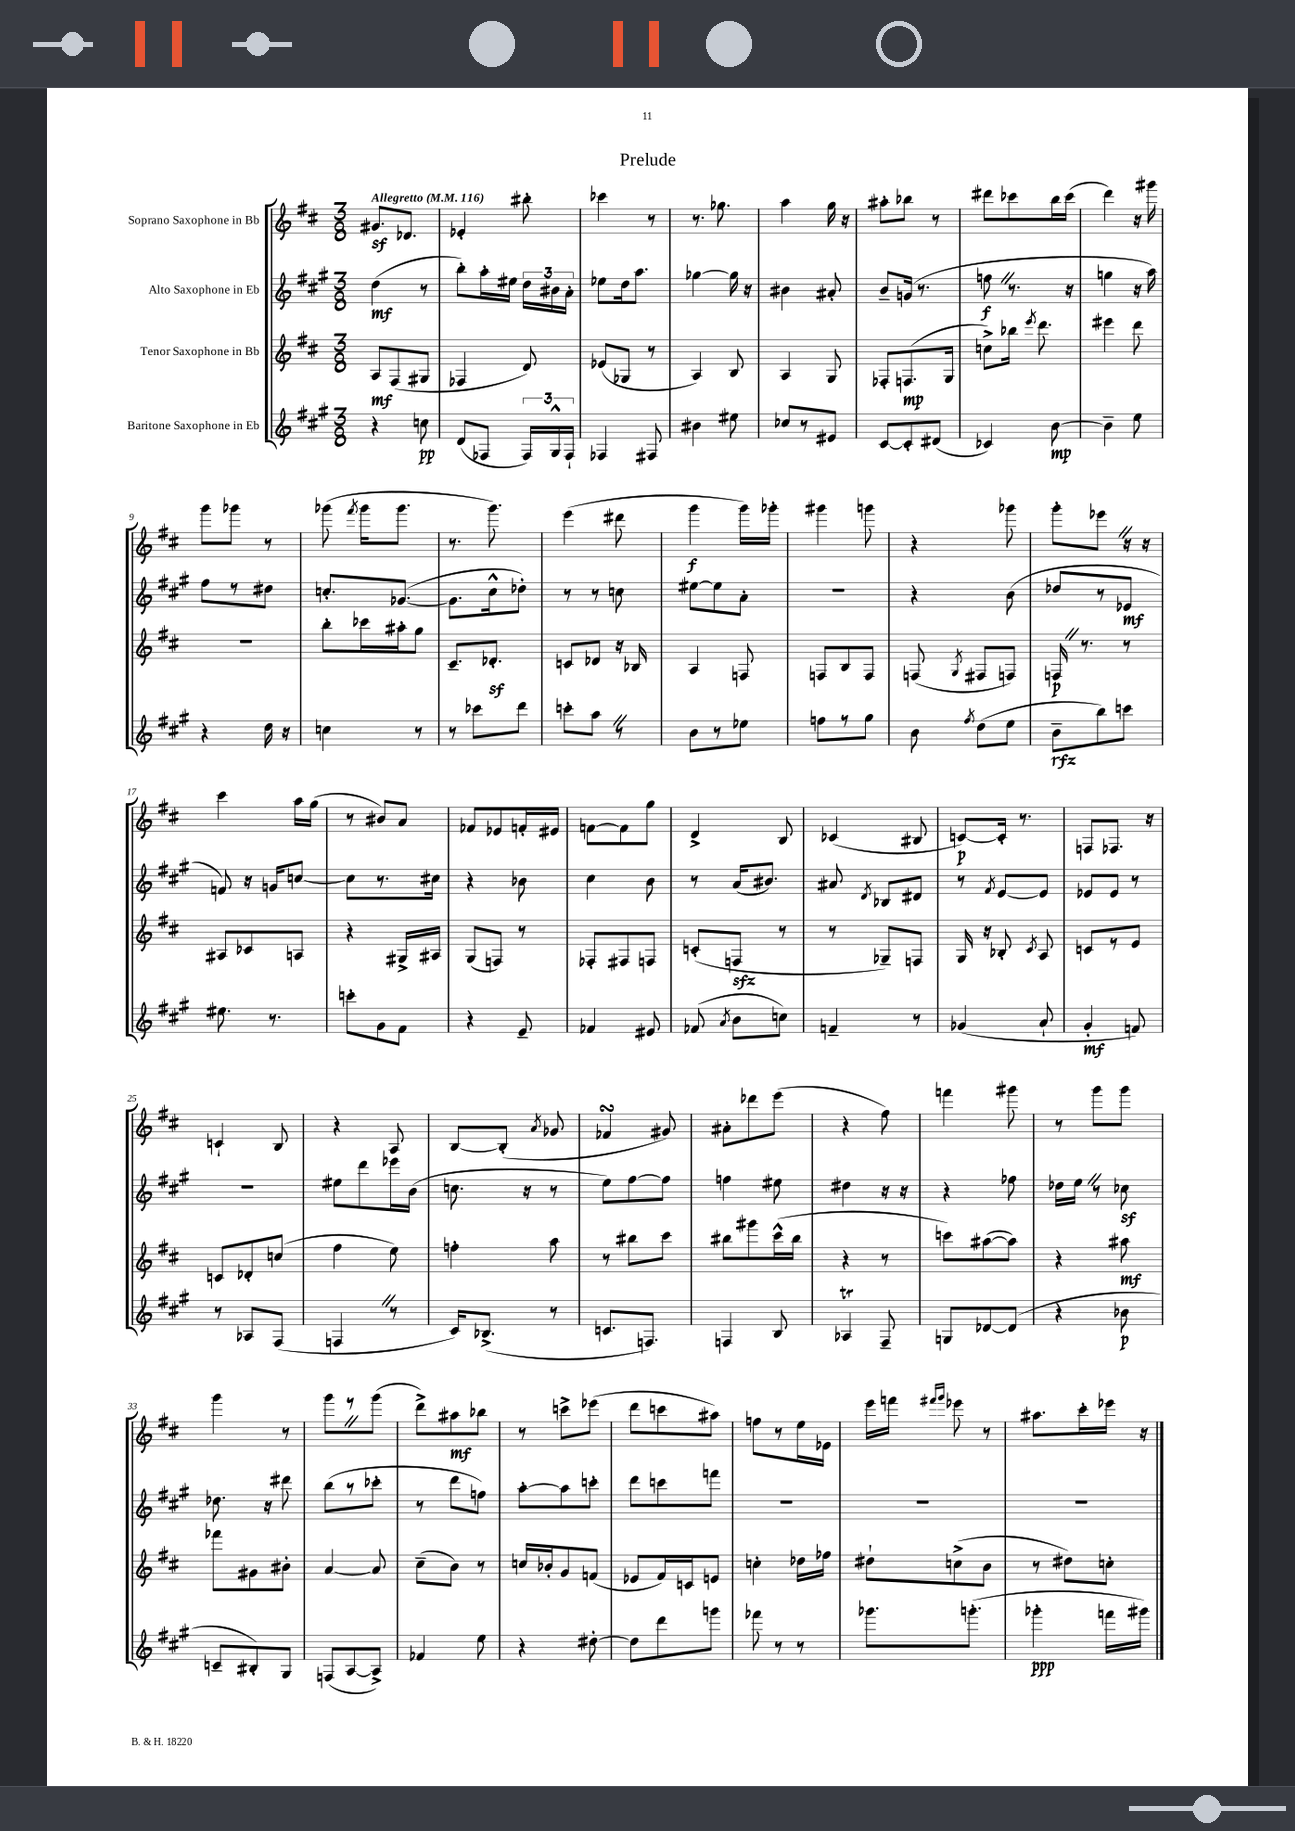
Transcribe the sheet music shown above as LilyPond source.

\header { title = "Prelude" }
<<
\new StaffGroup <<
\new Staff = "s0" \with { instrumentName = "Soprano Saxophone in Bb" } {
    \clef treble \key d \major \numericTimeSignature \time 3/8 \tempo "Allegretto" 4 = 116
    \autoBeamOff gis'8.[\sf des'8.] |
    ees'4-. bis''8-. |
    ces'''4 r8 |
    r8. ges''8. |
    a''4 g''16 r16 |
    ais''8[-. bes''8] r8 |
    dis'''8[ ces'''8 b''16 ces'''16]( |
    d'''4) r16 gis'''16 |
    g'''8[ ges'''8] r8 |
    ges'''8( \acciaccatura { fis'''8 } ges'''16[ ges'''8.] |
    r8. g'''8.) |
    e'''4( dis'''8 |
    g'''4\f g'''16[) ges'''16]-. |
    gis'''4 g'''8 |
    r4 ges'''8 |
    g'''8[-. ees'''8] \once \override BreathingSign.text = \markup { \musicglyph "scripts.caesura.straight" } \breathe r16 r16 |
    cis'''4 a''16[ g''16]( |
    r8 bis'8[) a'8] |
    fes'8[ ees'8 f'16-. eis'16] |
    f'8[~ f'8 g''8] |
    d'4-> b8 |
    ces'4( bis8 |
    c'8[~\p) c'16]-. r8. |
    f8[ fes8.] r16 |
    c'4-! b8 |
    r4 a8 |
    b8[~ b8]-.( \acciaccatura { a'8 } ges'8 |
    fes'4\turn gis'8) |
    ais'8[-. des'''8 e'''8]( |
    r4 fis''8) |
    f'''4 gis'''8 |
    r8 g'''8[ g'''8] |
    g'''4 r8 |
    g'''8[ \once \override BreathingSign.text = \markup { \musicglyph "scripts.caesura.straight" } \breathe r8 g'''8]( |
    d'''8[->) ais''8\mf bes''8] |
    r8 c'''8[-> ees'''8]( |
    d'''8[ c'''8 ais''8]) |
    f''8[ r8 e''16 ees'16] |
    e'''16[ f'''16] \grace { fis'''16[ g'''16] } ees'''8 r8 |
    ais''8.[ cis'''16-. ees'''16] r16 \bar "|." |
}
\new Staff = "s1" \with { instrumentName = "Alto Saxophone in Eb" } {
    \clef treble \key a \major \numericTimeSignature \time 3/8
    \autoBeamOff d''4\mf( r8 |
    b''8[-.) a''16-. eis''16] \tuplet 3/2 { d''16[ bis'16 a'16]-. } |
    ees''8[ d''16 a''8.] |
    ges''4~ ges''16 r16 |
    bis'4 ais'8-. |
    b'8[-- g'16]( r8. |
    f''8\f \once \override BreathingSign.text = \markup { \musicglyph "scripts.caesura.straight" } \breathe r8. r16 |
    g''4 r16 a''16) |
    fis''8[ r8 dis''8] |
    c''8.[-. ges'8.]~( |
    ges'8.[ cis''16-^ des''8]-.) |
    r8 r8 c''8 |
    eis''8[~ eis''8 a'8]-. |
    R4. |
    r4 b'8( |
    des''8[ r8 ees'8]\mf |
    f'8) r16 g'16[ c''8]~ |
    c''8[ r8. cis''16] |
    r4 bes'8 |
    cis''4 b'8 |
    r8 a'16[( bis'8.]) |
    ais'8 \acciaccatura { d'8 } bes8[ dis'8] |
    r8 \acciaccatura { fis'8 } e'8[~ e'8] |
    ees'8[ ees'8] r8 |
    R4. |
    eis''8[ d'''8 ees'''16 b'16]( |
    c''8. r16 r8 |
    e''8[) fis''8~ fis''8] |
    f''4 eis''8 |
    dis''4 r16 r16 |
    r4 fes''8 |
    des''16[ e''16] \once \override BreathingSign.text = \markup { \musicglyph "scripts.caesura.straight" } \breathe r8 ces''8\sf |
    des''8. r16 dis'''8 |
    b''8[( r8 ces'''8]-. |
    r8 d'''8[ f''8]) |
    a''8[~-. a''8 c'''8]-. |
    d'''8[ c'''8 f'''8] |
    R4. |
    R4. |
    R4. \bar "|." |
}
\new Staff = "s2" \with { instrumentName = "Tenor Saxophone in Bb" } {
    \clef treble \key d \major \numericTimeSignature \time 3/8
    \autoBeamOff a8[\mf fis8( gis8] |
    fes4 d'8) |
    ees'8[( ges8] r8 |
    a4) b8 |
    a4 g8 |
    fes8[-. f8.\mp( g16] |
    c''8[->) bes''16] \acciaccatura { e'''8 } d'''8. |
    eis'''4 d'''8 |
    R4. |
    b''8[-. ces'''16 ais''16-. g''8] |
    cis'8.[-- des'8.]-.\sf |
    c'8[ des'8] r16 bes16 |
    a4 f8 |
    f8[ b8 f8] |
    f8( \acciaccatura { g8 } fis8[ f8]) |
    f16\p \once \override BreathingSign.text = \markup { \musicglyph "scripts.caesura.straight" } \breathe r8. r8 |
    ais8[ ces'8 a8] |
    r4 gis16[-> ais16] |
    g8[( f8]) r8 |
    fes8[-. fis8 f8] |
    c'8[-.( f8]\sfz r8 |
    r8 ges8[--) f8] |
    g16 r16 bes8-. \acciaccatura { cis'8 } a8 |
    c'8[ r8 e'8] |
    c'8[ des'8-. c''8]( |
    fis''4 e''8) |
    f''4-. a''8 |
    r8 bis''8[ cis'''8] |
    bis''8[ gis'''8 cis'''16-^( bis''16] |
    r4 r8 |
    c'''8[) ais''8~( ais''8]) |
    r4 ais''8\mf |
    fes'''8[ gis'8 bis'8]-. |
    a'4~ a'8 |
    cis''8[--( b'8]) r8 |
    c''16[ bes'16-. g'8 f'8]( |
    ees'8[ fis'16) c'16 e'8] |
    c''4-. des''16[ fes''16] |
    dis''8[-! c''8->( b'8] |
    r8 dis''8[) c''8]-. \bar "|." |
}
\new Staff = "s3" \with { instrumentName = "Baritone Saxophone in Eb" } {
    \clef treble \key a \major \numericTimeSignature \time 3/8
    \autoBeamOff r4 c''8\pp |
    d'8[( fes8] \tuplet 3/2 { fes16[) gis16-^ fes16]-! } |
    fes4 fis8 |
    bis'4 eis''8 |
    ces''8[ r8 eis'8] |
    cis'8[~ cis'8-. dis'8]( |
    ces'4) b'8~\mp |
    b'4-- e''8 |
    r4 d''16 r16 |
    c''4 r8 |
    r8 ces'''8[ d'''8] |
    c'''8[-. a''8] \once \override BreathingSign.text = \markup { \musicglyph "scripts.caesura.straight" } \breathe r8 |
    b'8[ r8 ees''8] |
    f''8[ r8 gis''8] |
    b'8 \acciaccatura { fis''8 } d''8[( e''8] |
    b'8[--\rfz b''8) c'''8] |
    eis''8. r8. |
    c'''8[-. gis'8 fis'8] |
    r4 e'8-- |
    fes'4 eis'8 |
    fes'8( \acciaccatura { a'8 } b'8[ c''8]) |
    f'4-- r8 |
    ges'4( a'8-! |
    gis'4-.\mf f'8) |
    r8 aes8[ fis8]( |
    f4 \once \override BreathingSign.text = \markup { \musicglyph "scripts.caesura.straight" } \breathe r8 |
    cis'16[) bes8.]->( r8 |
    c'8.[ f8.]) |
    f4 b8 |
    aes4\trill fis8-- |
    g8[ des'8~ des'8]( |
    r4 bes'8\p |
    c'8[-- bis8-.) gis8] |
    f8[( a8~ a8]->) |
    fes'4 e''8 |
    r4 dis''8~-. |
    dis''8[ d'''8 g'''8] |
    fes'''8 r8 r8 |
    ges'''8.[ g'''8.]-.( |
    ges'''4-.\ppp f'''16[ gis'''16]) \bar "|." |
}
>>
>>
